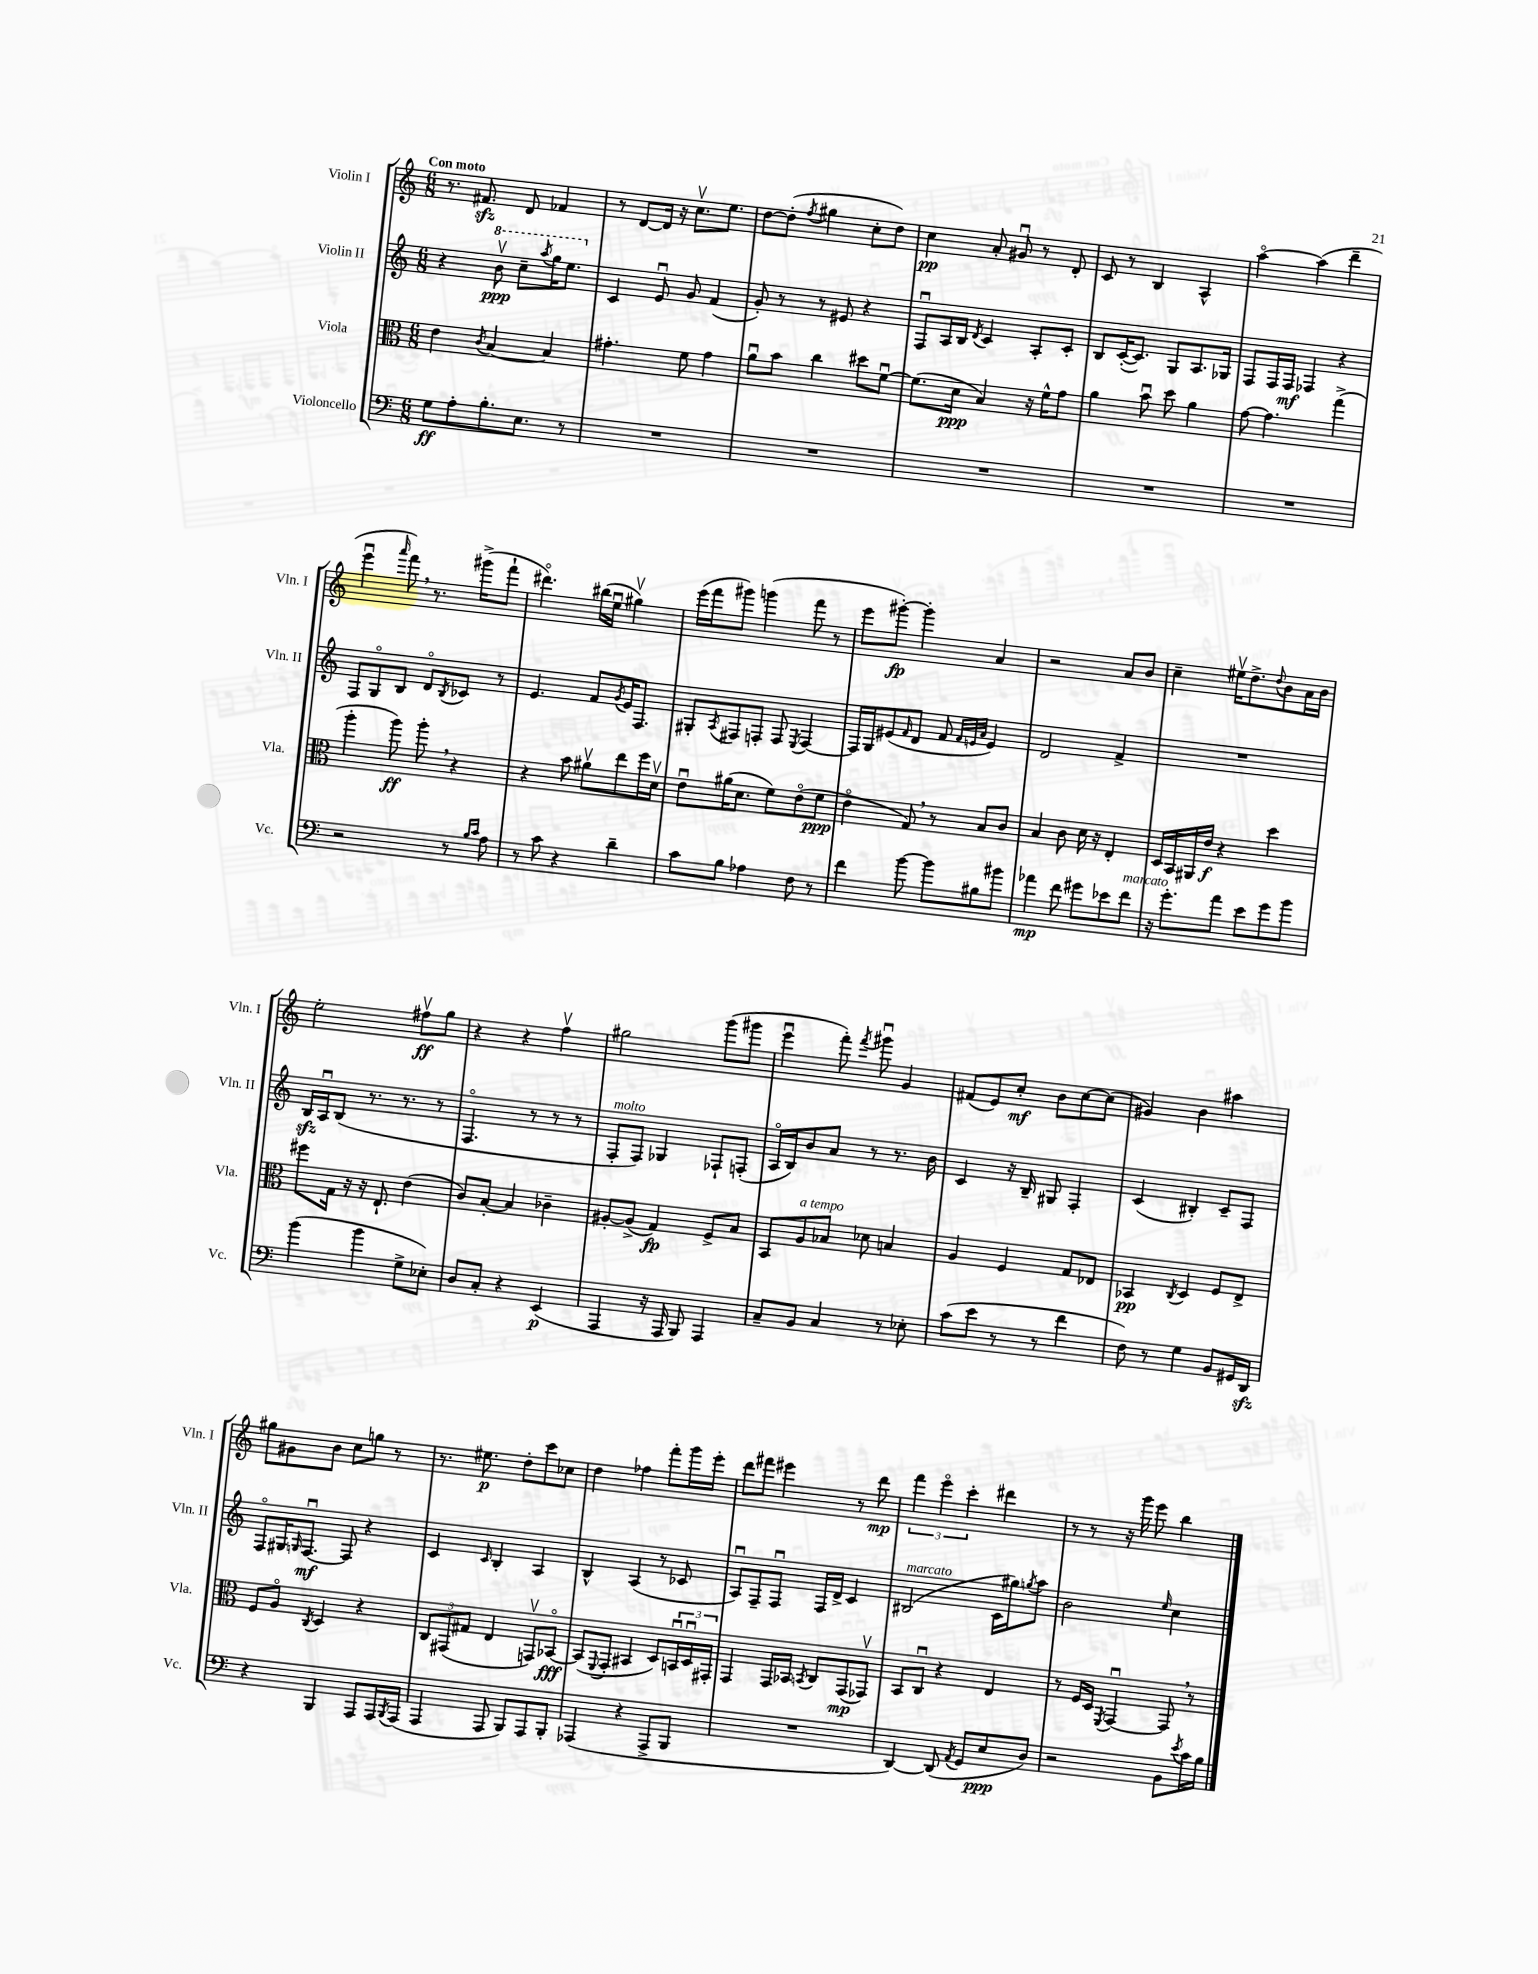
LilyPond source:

<<
\new StaffGroup <<
\new Staff = "s0" \with { instrumentName = "Violin I" shortInstrumentName = "Vln. I" } {
    \clef treble \key c \major \numericTimeSignature \time 6/8 \tempo "Con moto"
    r8. fis'8.\sfz d'8 fes'4 |
    r8 d'8~ d'16 r16 c''8.\upbow e''8. |
    d''8~ d''8-.( \acciaccatura { f''8 } gis''4 c''8-. d''8) |
    c''4\pp a'8-. gis'8\downbow r8 d'8-. |
    c'8 r8 b4 a4-^ |
    a''4~\flageolet a''4( d'''4-- |
    e'''4\downbow \grace { a'''16 } f'''8) \breathe r8. gis'''16->( f'''8-! |
    dis'''4.\flageolet) bis''16( e''16\downbow gis''4\upbow) |
    e'''16( f'''16 gis'''8) g'''4( f'''8 r8 |
    e'''8 gis'''8~-.\fp) gis'''4-. a'4 |
    r2 a'8 b'8 |
    c''4-- eis''16\upbow d''8.-> \appoggiatura { d''8 } b'8 a'16 b'16 |
    e''2-. fis''8\upbow\ff g''8 |
    r4 r4 f''4\upbow |
    gis''2 g'''8( gis'''8 |
    e'''4\downbow f'''8-.) \acciaccatura { f'''8 } gis'''8\downbow g'4 |
    fis'8( e'8) c''8-.\mf b'8 c''8~ c''8( |
    gis'4) b'4 ais''4 |
    gis''8 gis'8 b'8 c''8 g''8 r8 |
    r8. eis''8.\p d''8-. c'''8 ces''8 |
    d''4 fes''4 f'''8-. g'''16 e'''16-. |
    d'''8 fis'''8 eis'''4 r8 d'''8\mp |
    \tuplet 3/2 { f'''4 e'''4\flageolet c'''4-. } dis'''4 |
    r8 r8 r16 g'''16 e'''8 b''4 \bar "|." |
}
\new Staff = "s1" \with { instrumentName = "Violin II" shortInstrumentName = "Vln. II" } {
    \clef treble \key c \major \numericTimeSignature \time 6/8
    r4 \ottava #1 b''8\upbow\ppp c'''8-- \acciaccatura { a'''8 } g'''16 e'''8. \ottava #0 |
    c'4 e'8\downbow g'8 f'4( |
    g'8-.) r8 r8 eis'8 r4 |
    f8\downbow a16 b16 \acciaccatura { d'8 } c'4 a8-. c'8-. |
    b8 c'16~-.( c'8.) g8 a8. ges16 |
    f8 f16 f16\mf fes4 r4 |
    f8 g8\flageolet b8 d'8\flageolet \acciaccatura { b8 } ces'8 r8 |
    e'4. f'8 \acciaccatura { g'8 } e'16 f8. |
    gis8-. \acciaccatura { a8 } fis8 f8-. f8 \acciaccatura { e8 } f4~ |
    f16 g16 eis'8( \grace { f'16 } d'8 f'8 \grace { f'32 e'32 a'32 } e'4) |
    d'2 f'4-> |
    R2. |
    b16\sfz a16\downbow b8( r8. r8. r8 |
    f4.\flageolet r8 r8 r8 |
    f8-.^\markup { \italic "molto" } f8) ges4 fes8-! f8-.( |
    a16\flageolet b16) b'8 a'8 r8 r8. b'16 |
    c'4 r16 b16-- gis8 f4-. |
    c'4( bis4-.) c'8-- f8 |
    f8\flageolet gis16 \grace { g16 } f8.~\downbow\mf f8 r4 |
    c'4 \grace { c'16 } b4-. a4 |
    b4-^ a4( r8 ces'8 |
    a8\downbow) f8-- f8\downbow f16 d'16-> c'4 |
    bis2^\markup { \italic "marcato" }( c'16 gis''16) \acciaccatura { g''8 } a''8 |
    b'2 \grace { e''16 } c''4 \bar "|." |
}
\new Staff = "s2" \with { instrumentName = "Viola" shortInstrumentName = "Vla." } {
    \clef alto \key c \major \numericTimeSignature \time 6/8
    e'4 \acciaccatura { c'8 } b4~ b4 |
    gis'4.-. f'8 gis'4 |
    a'8\downbow b'8 c''4 dis''8 f'8~\downbow |
    f'8.( d'16\ppp b4) r16 f'16-^ g'8 |
    a'4 b'8\downbow d''8 a'4 |
    g'8~ g'4. g''4->( |
    a''4-. a''8\ff) a''8-. \breathe r4 |
    r4 b'8 ais'8\upbow e''8 f''16 d'16\upbow |
    e'8\downbow ais'16( d'8. f'8) e'8\flageolet( f'8\ppp |
    e'4\flageolet g8) \breathe r8 b8 c'8 |
    b4 c'8 d'16 r16 e4-. |
    d16 b,16 ais,16 e'16\f r4 d''4 |
    fis''8 g16 r16 r16 e8.-! e'4( |
    c'8) b8~-. b4 ces'4-- |
    ais8~-. ais8->( g4\fp) f8-> b8 |
    b,8 a8^\markup { \italic "a tempo" } bes8 des'8 b4 |
    a4 f4 g8 ees8 |
    bes,4\pp \acciaccatura { c8 } d4 f8 e8-> |
    f8 a8\flageolet \acciaccatura { c8 } d4 r4 |
    \tuplet 3/2 { c8 gis,8( gis8 } e4 g,8\upbow) bes,8~\flageolet\fff |
    bes,8( \appoggiatura { f,8 } g,8-. bis,4 d8) \tuplet 3/2 { b,16\downbow d16\downbow gis,16-. } |
    g,4 g,16 bes,16 \acciaccatura { b,8 } c8 g,8\mp( ges,8\upbow) |
    b,8 c8\downbow r4 e4 |
    r8 f16 d16 \acciaccatura { f,8 } g,4~\downbow g,8 \breathe r8 \bar "|." |
}
\new Staff = "s3" \with { instrumentName = "Violoncello" shortInstrumentName = "Vc." } {
    \clef bass \key c \major \numericTimeSignature \time 6/8
    g8\ff a8-. b8.-. e8. r8 |
    R2. |
    R2. |
    R2. |
    R2. |
    R2. |
    r2 r8 \grace { b16 c'16 } a8 |
    r8 c'8 r4 d'4-- |
    c'8 b8 aes4 f8 r8 |
    f'4 b'8~ b'8 bis8 bis'8 |
    aes'4\mp f'8 gis'8 ees'8 f'8^\markup { \italic "marcato" } |
    r16 g'8.-. a'8 e'8 g'8 b'8 |
    b'4( b'4 g8-> ees8-.) |
    d8 c8-. r4 e,4\p( |
    a,,4 r16 a,,16 b,,8) a,,4 |
    c8-- b,8 c4 r8 ees8-. |
    c'8( e'8 r8 r8 f'4 |
    f8) r8 g4 b,8 gis,16 d,16\sfz |
    r4 b,,4 a,,8 a,,16 \acciaccatura { b,,8 } a,,16( |
    a,,4 a,,8 b,,8) a,,8 b,,8-. |
    aes,,4( r4 aes,,8-> b,,8 |
    R2. |
    d,4~) d,8( \acciaccatura { a,8 } g,8 e8\ppp d8) |
    r2 b,8 \acciaccatura { e'8 } c'16 b16 \bar "|." |
}
>>
>>
\layout { \context { \Score \remove "Bar_number_engraver" } }
